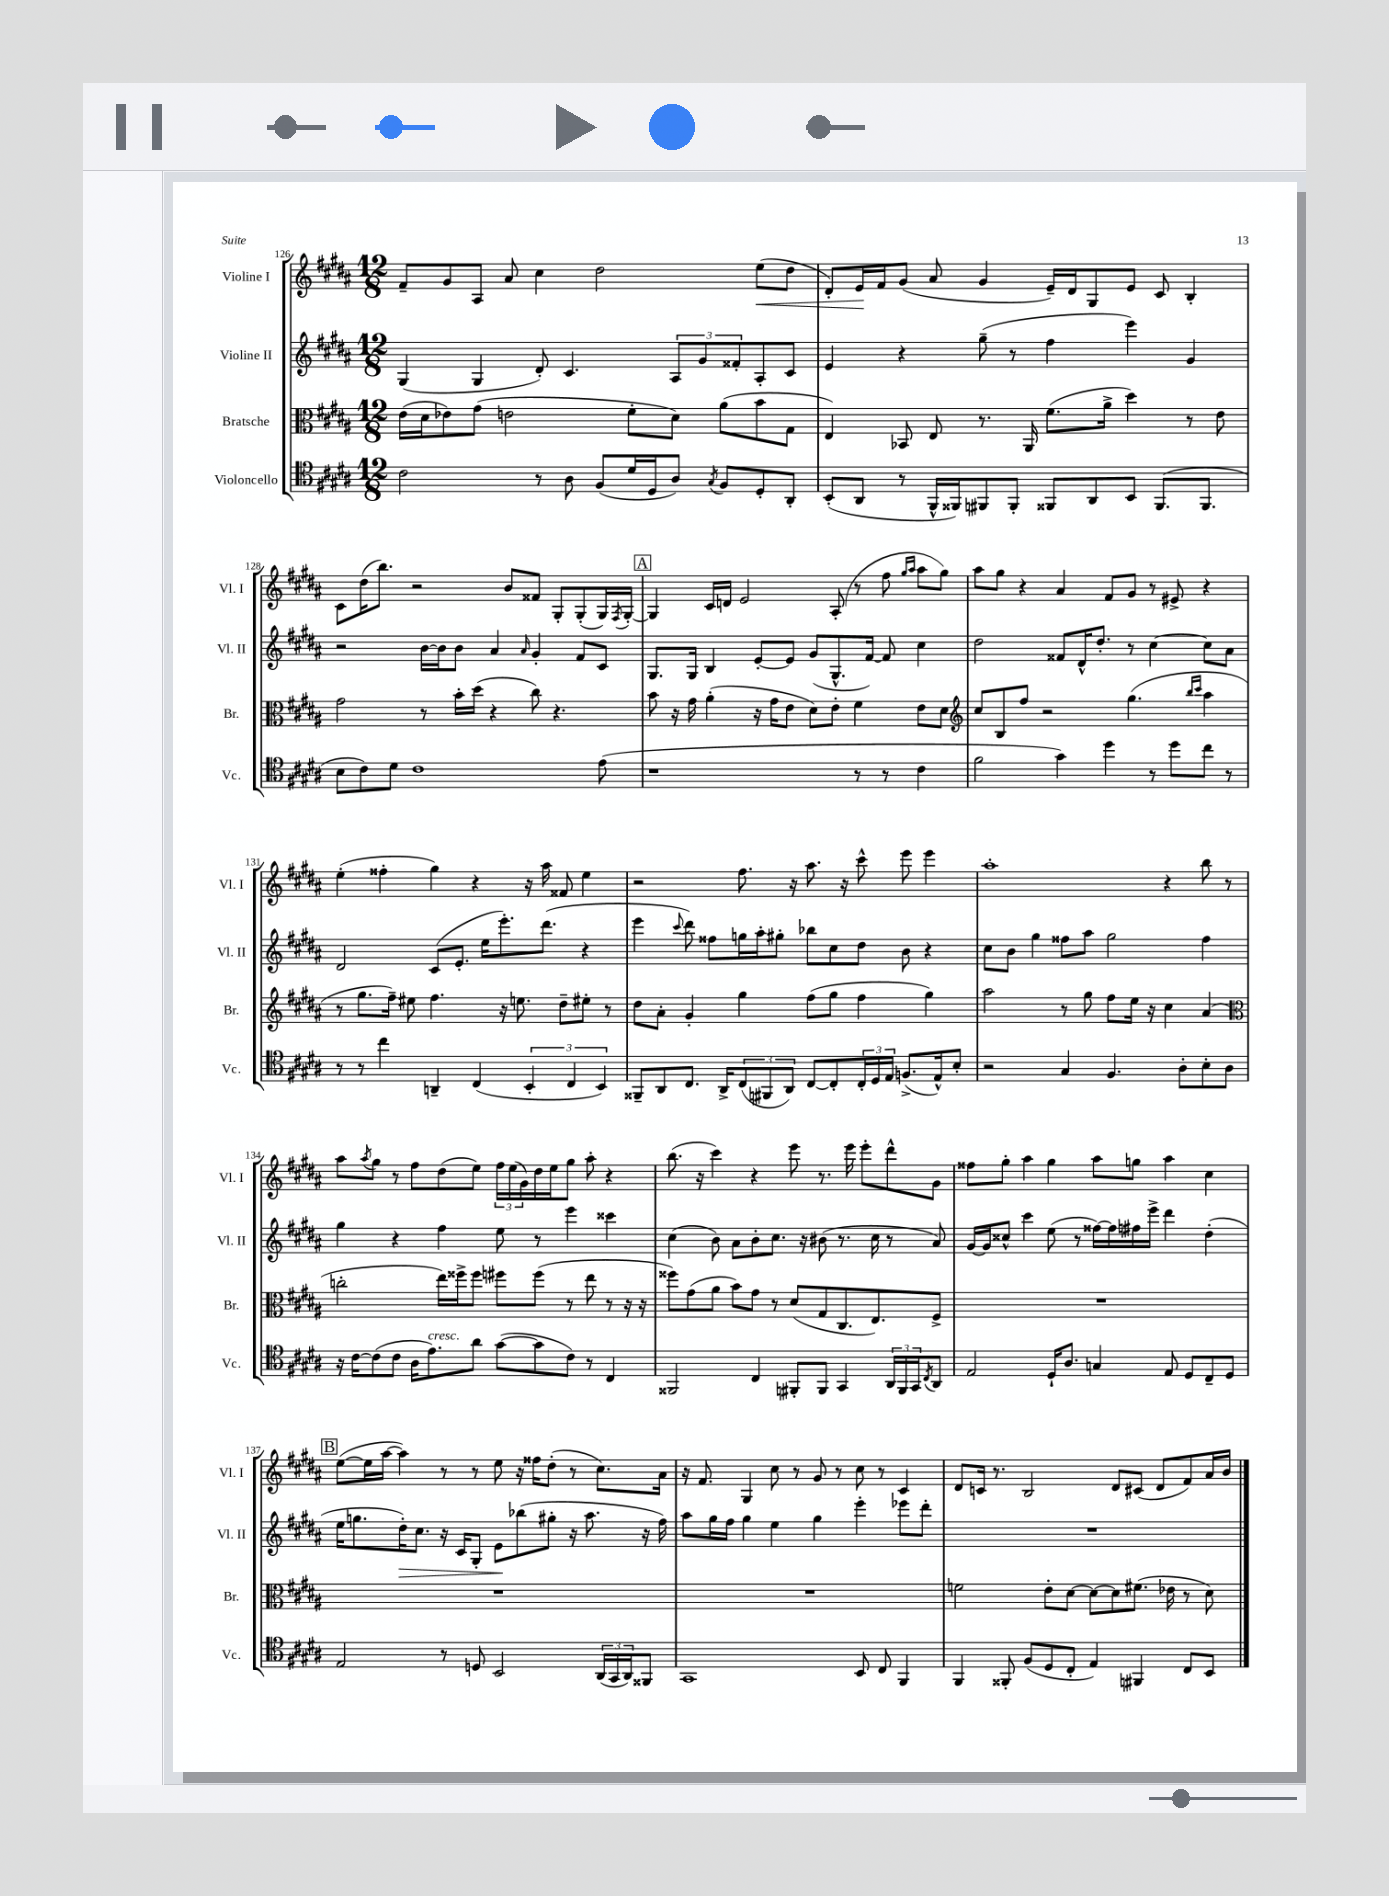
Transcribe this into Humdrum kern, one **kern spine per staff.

**kern	**kern	**kern	**kern
*staff4	*staff3	*staff2	*staff1
*clefC4	*clefC3	*clefG2	*clefG2
*k[f#c#g#d#a#]	*k[f#c#g#d#a#]	*k[f#c#g#d#a#]	*k[f#c#g#d#a#]
*M12/8	*M12/8	*M12/8	*M12/8
2c#\	(16e\LL	(4G#/	8f#~/L
.	16d#\J	.	.
.	8e-\)	.	8g#/
.	(8g#\J	4G#/	8A#/J
.	2e\	.	8a#/
8r	.	8d#'/)	4cc#\
8A#\	.	4.c#/	.
(8F#/L	.	.	2dd#\
16d#/L	8f#'\L	.	.
16D#/J	.	.	.
8A#/J)	8d#\J)	12A#/L	.
.	.	12g#/	.
8qG#/	.	.	.
8F#/L	(8a#\L	.	.
.	.	12f##'/	.
8D#'/	8b\	8A#'/	(8ee\L
8AA#'/J	8G#\J	8c#/J	8dd#\J
=	=	=	=
(8BB'/L	4E/)	4e/	8d#'/L)
8AA#/J	.	.	16e/L
.	.	.	16f#/J
8r	8BB-/	4r	(8g#/J
16FF#^^/LL	8E/	.	8a#/
16FF##/J)	.	.	.
8FF#/	8.r	(8gg#~\	4g#/
8FF#'/J	.	8r	.
.	16AA#/	.	.
8FF##/L	(8.f#\L	4ff#\	16e~/LL)
.	.	.	16d#/J
8AA#/	.	.	8G#/
.	16a#^\Jk	.	.
8BB/J	4dd#\)	4eee\)	8e/J
(8.FF##/L	.	.	8c#/
.	8r	4g#/	4B'/
8.FF##/J	.	.	.
.	8e\	.	.
=	=	=	=
8B\L	2g#\	2r	8c#\L
8c#\)	.	.	(16dd#\K
.	.	.	8.bb\J)
8d#\J	.	.	.
1c#	.	.	2r
.	8r	[16b\LL	.
.	.	16b\]J	.
.	16b'\LL	8b\J	.
.	(16dd#\JJ	.	.
.	4r	4a#/	.
.	.	.	8b/L
.	.	16qqa#/	.
.	8cc#\)	4g#'/	8f##/J
.	4.r	.	8G#'/L
.	.	8f#/L	(8G#'/
(8e\	.	8c#/J	16G#/L)
.	.	.	8qF#/
.	.	.	[16G#'/JJ
=	=	=	=
1r	8b\	8.G#/L	4G#/]
.	16r	.	.
.	16g#\	16G#/Jk	.
.	(4a#'\	4B/	16c#/LL
.	.	.	16d/JJ
.	.	.	2e/
.	16r	[8e'/L	.
.	16g#\LK	.	.
.	8e\J	8e/]J	.
.	8d#\L)	(8g#/L	.
.	8e'\J	8.G#^^/	(8A#'/
8r	4f#\	.	8r
.	.	[16f#/Jk)	.
8r	.	8f#/]	8ff#\
.	.	.	16qqgg#/LL
.	.	.	16qqaa#/JJ
4c#\	8e\L	4cc#\	8aa#\L
.	8d#\J	.	8gg#\J)
=	=	=	=
*	*clefG2	*	*
2f#\	8cc#/L	2dd#\	8aa#\L
.	8B/	.	8gg#\J
.	8ff#/J	.	4r
.	2r	.	.
4g#\)	.	8f##/L	4a#/
.	.	16d#^^/K	.
.	.	8.dd#'/J	.
4dd#\	.	.	8f#/L
.	(4.gg#\	8r	8g#/J
8r	.	[4cc#\	8r
8dd#\L	.	.	8e#^/
.	16qqbb/LL	.	.
.	16qqccc#/JJ	.	.
8cc#\J	4aa#\	8cc#\]L	4r
8r	.	8a#\J	.
=	=	=	=
8r	8r	2d#/	(4ee'\
8r	8.gg#\L	.	.
4cc#\	.	.	4ff##'\
.	16ff#~\Jk)	.	.
.	8ee#\	.	.
4AA~/	4.ff#\	(8c#/L	4gg#\)
.	.	8.e'/J	.
(4C#/	.	.	4r
.	.	16ee\LK	.
.	16r	8.eee'\)	.
.	8.ee\	.	.
6BB'/	.	.	16r
.	.	(8.ddd#\J	16aa#\
.	8dd#~\L	.	8f##/
6C#/	.	.	.
.	8ee#'\J	4r	4ee\
6BB/)	.	.	.
.	8r	.	.
=	=	=	=
8FF##~/L	8dd#\L	4eee\	2r
8AA#/	8a#'\J	.	.
.	.	8qqccc#/	.
8.C#/J	4g#'/	8ddd#\)	.
.	.	8ff##\L	.
16AA#^/LK	.	.	.
(12C#/	4gg#\	16gg\L	8.ff#\
.	.	16aa#'\J	.
12FF#/	.	.	.
.	.	8gg#'\J	.
12AA#/J)	.	.	.
.	.	.	16r
[8C#/L	(8ff#\L	8bb-\L	8.aa#\
8C#'/]	8gg#\J	8cc#\	.
.	.	.	16r
24C#'/L	4ff#\	8dd#\J	8ccc#^^\
24D#/	.	.	.
24E/JJ	.	.	.
(8.F^/L	.	8b\	8eee\
.	4gg#\)	4r	4eee\
16E^^/k)	.	.	.
8B'/J	.	.	.
=	=	=	=
2r	2aa#\	8cc#\L	1aa#'
.	.	8b\J	.
.	.	4gg#\	.
4G#/	8r	8ff##\L	.
.	8gg#\	8aa#\J	.
4.F#/	8ff#\L	2gg#\	.
.	16ee\Jk	.	.
.	16r	.	.
.	4cc#\	.	4r
8A#'\L	.	.	.
8B'\	(4a#/	4ff##\	8bb\
8A#\J	.	.	8r
=	=	=	=
*	*clefC3	*	*
16r	2cc'\	4gg#\	8aa#\L
[16c#\LK	.	.	.
.	.	.	8qaa#/
(8c#\]	.	.	8gg#\J
8c#\J	.	4r	8r
16A#\LK	.	.	8ff#\L
8.e\)	.	.	.
.	16ee\LL)	4ff#\	(8dd#\
.	16ff##^\J	.	.
8a#\J	8ff##\J	.	8ee\J)
([8g#\L	8ff#\L	8ee\	24ff#\LL
.	.	.	(24ee\
.	.	.	24g#\)
8g#\]	(8ff#\J	8r	16dd#\
.	.	.	16ee\J
8c#\J)	8r	4eee\	8gg#\J
8r	8ee\	.	8aa#'\
4C#/	8r	4ccc##\	4r
.	16r	.	.
.	16r	.	.
=	=	=	=
2FF##/	8ff##\L)	(4cc#\	(8.bb\
.	(8g#\	.	.
.	.	.	16r
.	8a#\J	8b\)	4ccc#\)
.	8b\L)	8a#\L	.
4C#/	8g#\J	8b'\	4r
.	8r	8.cc#\J	.
8FF#'/L	(8d#/L	.	8eee\
.	.	16r	.
8FF#/J	8G#/	(8b#\	8.r
4GG#/	8.C#/	8.r	.
.	.	.	16eee\
.	.	.	8eee'\L
.	8.E/)	16cc#\	.
24AA#/LL	.	8r	8ddd#^^\
24FF#/	.	.	.
24GG#/J	.	.	.
8qC#/	.	.	.
8AA#/J	8F#^/J	8a#/)	8g#\J
=	=	=	=
2E/	1.r	[16g#/LL	8ff##\L
.	.	16g#/]J	.
.	.	8cc##^^/J	8gg#'\J
.	.	4ccc#\	4aa#\
16D#`/LK	.	(8ee\	4gg#\
8.A#/J	.	.	.
.	.	8r	.
4G/	.	[16ff##\LL)	8aa#\L
.	.	16ff##\]	.
.	.	16ff#\	8gg\J
.	.	16eee^\JJ	.
8E/	.	4ddd#\	4aa#\
8D#/L	.	.	.
8C#~/	.	(4dd#'\	4cc#\
8D#/J	.	.	.
=	=	=	=
2E/	1.r	16ee\LK	([8ee\L
.	.	8.gg\	.
.	.	.	16ee\]L
.	.	.	[16aa#\JJ
.	.	16dd#'\K)	4aa#\])
.	.	8.cc#\J	.
8r	.	16r	8r
.	.	16c#/LK	.
8D/	.	8G#'/J	8r
2BB/	.	8e\L	8ee\
.	.	(8bb-\	16r
.	.	.	16ff##\LK
.	.	8gg#'\J	(8dd#'\J
.	.	16r	8r
.	.	8.aa#\	.
(24AA#/LL	.	.	8.cc#\L)
24GG#/	.	.	.
24AA#/J)	.	.	.
8FF##/J	.	16r	.
.	.	16ff#\)	16a#\Jk
=	=	=	=
1GG#	1.r	8aa#\L	16r
.	.	.	8.f#/
.	.	16gg#\L	.
.	.	16ff#\JJ	.
.	.	4gg#\	4G#/
.	.	4ee\	8cc#\
.	.	.	8r
.	.	4gg#\	8g#/
.	.	.	8r
8BB/	.	4eee'\	8cc#\
8C#/	.	.	8r
4FF#/	.	8eee-\L	4c#/
.	.	8ddd#'\J	.
=	=	=	=
4FF#/	2f\	1.r	8d#/L
.	.	.	16c/Jk
.	.	.	8.r
8FF##'/	.	.	.
(8F#/L	.	.	2B/
8D#/	8e'\L	.	.
8C#'/J	[8d#\J	.	.
4E/)	8d#\_L	.	.
.	8d#\]	.	8d#/L
4FF#/	(8.f#\J	.	(8c#/J
.	.	.	8d#/L
.	16e-\	.	.
8C#/L	8r	.	8f#/)
8BB/J	8d#\)	.	16a#/L
.	.	.	16b/JJ
==	==	==	==
*-	*-	*-	*-
